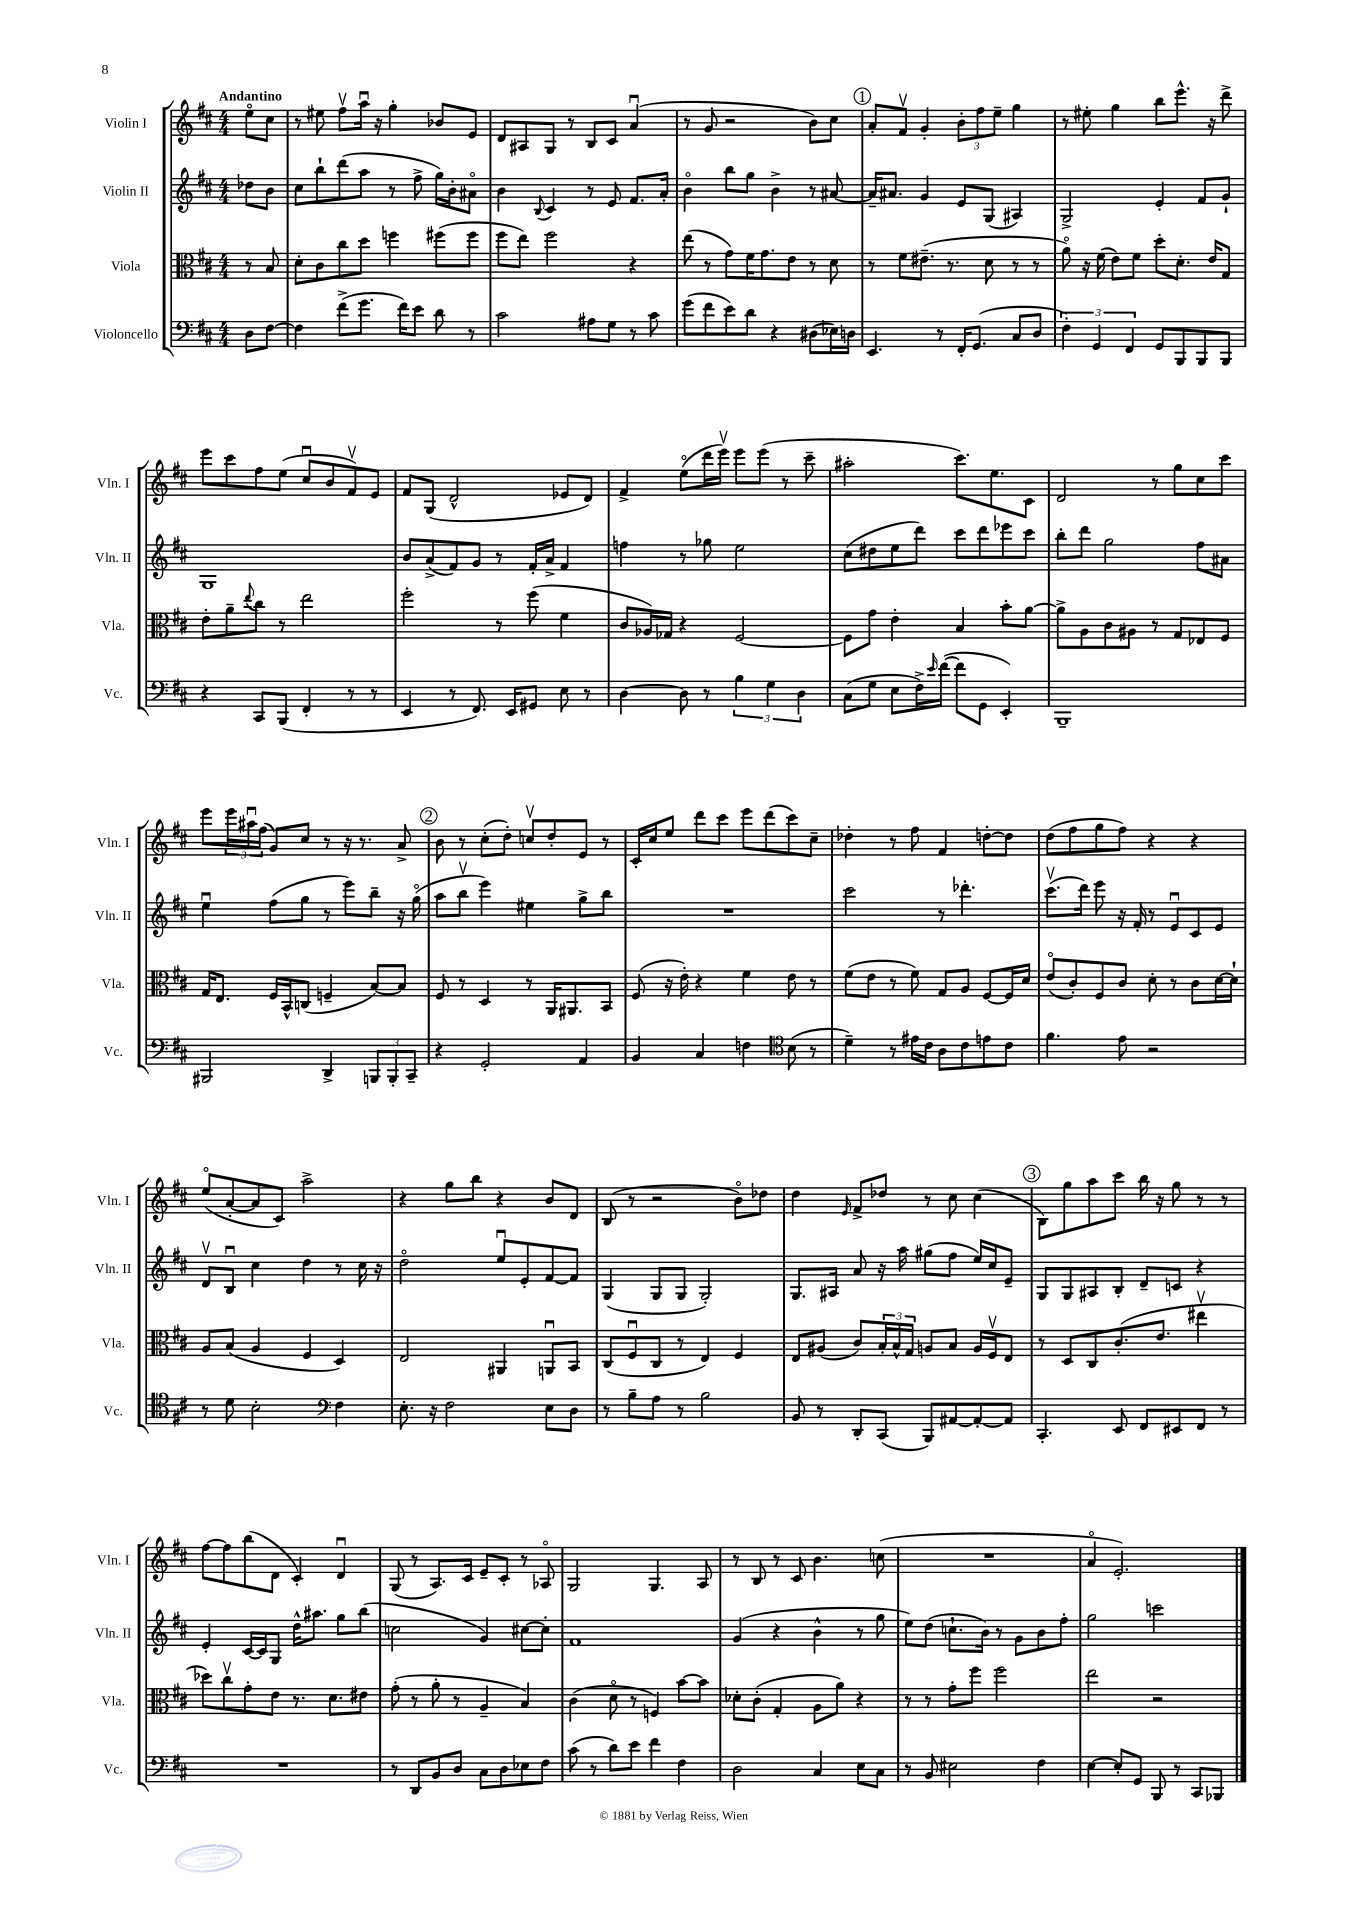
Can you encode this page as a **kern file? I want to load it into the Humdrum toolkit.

**kern	**kern	**kern	**kern
*staff4	*staff3	*staff2	*staff1
*clefF4	*clefC3	*clefG2	*clefG2
*k[f#c#]	*k[f#c#]	*k[f#c#]	*k[f#c#]
*M4/4	*M4/4	*M4/4	*M4/4
8D	8r	8dd-	8eeo
[8F#	8B	8b	8cc#
=	=	=	=
4F#]	8d'	8cc#	8r
.	8c#	8bb`	8ee#
(8f#^	8cc#	(8ddd	8ff#v
8.g	8dd	8aa	16aau
.	.	.	16r
.	4ff	8r	4gg'
16f#)	.	.	.
8e	.	8ff#^	.
8d	(8ff#	16gg)	8b-
.	.	16b'	.
8r	8ff#	8a#o	8e
=	=	=	=
2c#	8ff#	4b	8d
.	8ee)	.	8A#
.	.	8qqB	.
.	2ff#	4c#	8G
.	.	.	8r
8A#	.	8r	8B
8G	.	8e	8c#
8r	4r	8.f#	(4au
8c#	.	.	.
.	.	16a'	.
=	=	=	=
(8g	(8ee	4bo	8r
8f#	8r	.	8g
8e)	8g)	8bb	2r
8d	16f#	8gg	.
.	8.g	.	.
4r	.	4b^	.
.	8e	.	.
(8D#	8r	8r	8b)
16E-)	8d	[8a#	8cc#
16D	.	.	.
=	=	=	=
4.EE	8r	16a#~]	8a'
.	.	8.a#	.
.	8f#	.	8f#v
.	(8.e#~	4g	4g'
8r	.	.	.
.	8.r	.	.
16FF#'	.	8e	12b'
(8.GG	.	.	.
.	.	.	12ff#
.	8d	(8G	.
.	.	.	12ee~
8C#	8r	4A#)	4gg
8D	8r	.	.
=	=	=	=
6F#')	8ao)	2G^	8r
.	16r	.	8ee#'
6GG	.	.	.
.	(16f#	.	.
.	8e)	.	4gg
6FF#	.	.	.
.	8f#	.	.
8GG	8dd'	4e'	8bb
8BBB	8.d'	.	8.eee^^
8BBB	.	8f#	.
.	16e	.	16r
8BBB	8G	8g`	8ddd^
=	=	=	=
4r	8e'	1G	8eee
.	8a~	.	8ccc#
.	8qqee	.	.
8CC#	8cc#	.	8ff#
(8BBB	8r	.	(8ee
4FF#'	2ee	.	8cc#u
.	.	.	8b
8r	.	.	8f#v)
8r	.	.	8e
=	=	=	=
4EE	2ff#'	8b	8f#
.	.	(8a^	(8G
8r	.	8f#)	2d^^
8.FF#)	.	8g	.
.	8r	8r	.
16EE	.	.	.
8GG#	(8ff#	16f#'	.
.	.	16a^	.
8E	4f#	4f#	8e-
8r	.	.	8d)
=	=	=	=
[4D	8c#	4ff	4f#^
.	16A-)	.	.
.	16G-	.	.
8D]	4r	8r	(8eeo
8r	.	8gg-	16ddd
.	.	.	16eeev)
6B	[2F#	2ee	8eee
.	.	.	(8eee
6G	.	.	.
.	.	.	8r
6D	.	.	.
.	.	.	8ccc#~
=	=	=	=
(8C#	8F#]	(8cc#	2aa#'
8G	8g	8dd#	.
8E	4e'	8ee	.
16F#^)	.	8ddd)	.
16qqe	.	.	.
([16f#	.	.	.
8f#]	4B	8ccc#	8.ccc#)
8GG	.	8ddd	.
.	.	.	8.ee
4EE')	8b'	8eee-	.
.	[8a	8ccc#	8c#
=	=	=	=
1BBB~	8a^]	8bb'	2d
.	8A	8ddd	.
.	8c#	2gg	.
.	8A#	.	.
.	8r	.	8r
.	8G	.	8gg
.	8E-	8ff#	8cc#
.	8F#	8a#	8ccc#
=	=	=	=
2BBB#	16G	4eeu	8eee
.	8.E	.	.
.	.	.	24eee
.	.	.	24aa#u
.	.	.	(24ff#
.	16F#	(8ff#	8g)
.	16BB^^	.	.
.	(8C	8gg	8cc#
4DD^	4F~	8r	8r
.	.	8eee)	16r
.	.	.	8.r
12BBB	[8B)	8bb~	.
12BBB'	.	.	.
.	8B]	16r	8a^
12CC#~	.	.	.
.	.	(16ggo	.
=	=	=	=
4r	8F#	8aa	8b
.	8r	8bbv	8r
2GG'	4D	4eee)	(8cc#'
.	.	.	8dd')
.	8r	4ee#	8ccv
.	16AA	.	8dd'
.	8.AA#	.	.
4AA	.	8gg^	8e
.	8BB	8bb	8r
=	=	=	=
4BB	(8F#	1r	16c#'
.	.	.	16cc#
.	16r	.	8ee
.	16e')	.	.
4C#	4r	.	8ddd
.	.	.	8ccc#
4F	4f#	.	8eee
.	.	.	(8ddd
*clefC4	*	*	*
(8B	8e	.	8ccc#)
8r	8r	.	8cc#~
=	=	=	=
4d~)	(8f#	2ccc#	4dd-'
.	8e	.	.
8r	8r	.	8r
16e#	8f#)	.	8ff#
16c#	.	.	.
8A	8G	8r	4f#
8c#	8A	4.ddd-'	.
8e	[8F#	.	[8dd'
8c#	16F#]	.	8dd]
.	16d	.	.
=	=	=	=
4.f#	(8eo	(8.ccc#v	(8dd
.	8c#')	.	8ff#
.	.	16ddd)	.
.	8F#	8eee	8gg
8e	8c#	16r	8ff#)
.	.	16f#'	.
2r	8d'	8r	4r
.	8r	8eu	.
.	8c#	8c#	4r
.	[16d	8e	.
.	16d`]	.	.
=	=	=	=
8r	8A	8dv	(8eeo
8d	(8B	8Bu	[8a'
2B'	4A	4cc#	8a]
.	.	.	8c#)
.	4F#	4dd	2aa^
*clefF4	*	*	*
4F#	4D)	8r	.
.	.	16cc#	.
.	.	16r	.
=	=	=	=
8.E'	2E	2ddo	4r
16r	.	.	.
2F#	.	.	8gg
.	.	.	8bb
.	4AA#	8eeu	4r
.	.	8e'	.
8E	8AAu	[8f#	8b
8D	8BB	8f#]	8d
=	=	=	=
8r	(8C#	(4G	(8B
8B~	8F#u	.	8r
8A	8C#	8G	2r
8r	8r	8G	.
2B	4E)	2G')	.
.	4F#	.	8bo)
.	.	.	8dd-
=	=	=	=
8BB	8E	8.G	4dd
8r	(8A#	.	.
.	.	16A#	.
.	.	.	16qqe
8DD'	8c#)	8a	8f#^
(8CC#	24B'	16r	8dd-
.	24B^^	.	.
.	.	16aa	.
.	24G	.	.
8BBB)	8A	(8gg#	8r
[8AA#	8B	8ff#	8cc#
8AA#'_	16A	16ee)	(4cc#
.	16F#v	16cc#	.
8AA#]	8E	8e~	.
=	=	=	=
4.CC#'	8r	8G	8B)
.	8D	8G	8gg
.	8C#	8A#	8aa
8EE	(8.c#'	8B'	8ccc#
8FF#	.	8d~	16bb
.	8.e	.	16r
8EE#	.	8c	8gg
8FF#	4ee#v	4r	8r
8r	.	.	8r
=	=	=	=
1r	8dd-)	4e'	[8ff#
.	8cc#v	.	8ff#]
.	8g'	[16c#	(8bb
.	.	16c#]	.
.	8e	8G	8d
.	8.r	16dd^^	4c#')
.	.	8.aa#	.
.	8.d	.	.
.	.	8gg	4du
.	8e#	(8bb	.
=	=	=	=
8r	(8g'	2cc	(8G
8DD	8r	.	8r
8BB	8a'	.	8.A)
8D	8r	.	.
.	.	.	16c#
8C#	4A~	4g)	8e~
8D	.	.	8c#'
8E-	4B)	[8cc#	8r
8F#	.	8cc#']	8A-o
=	=	=	=
(8c#	(4c#	1f#	2G
8r	.	.	.
8d)	8do	.	.
8e	8r	.	.
4f#	4F)	.	4.G
4F#	[8b	.	.
.	8b]	.	8A
=	=	=	=
2D	8d-'	(4g	8r
.	(8c#'	.	8B
.	4G'	4r	8r
.	.	.	8c#
4C#	8A	4b^^	4.b
.	8a)	.	.
8E	4r	8r	.
8C#	.	8gg	(8cc
=	=	=	=
8r	8r	8ee)	1r
8BB	8r	(8dd	.
2E#	8g'	8.cc`	.
.	8ff#	.	.
.	.	16b)	.
.	2ff#	8r	.
.	.	8g	.
4F#	.	8b	.
.	.	8ff#'	.
=	=	=	=
[4E	2ee	2gg	4ao
8E']	.	.	2.e')
8GG	.	.	.
8BBB	2r	2ccc	.
8r	.	.	.
8CC#	.	.	.
8BBB-	.	.	.
==	==	==	==
*-	*-	*-	*-
